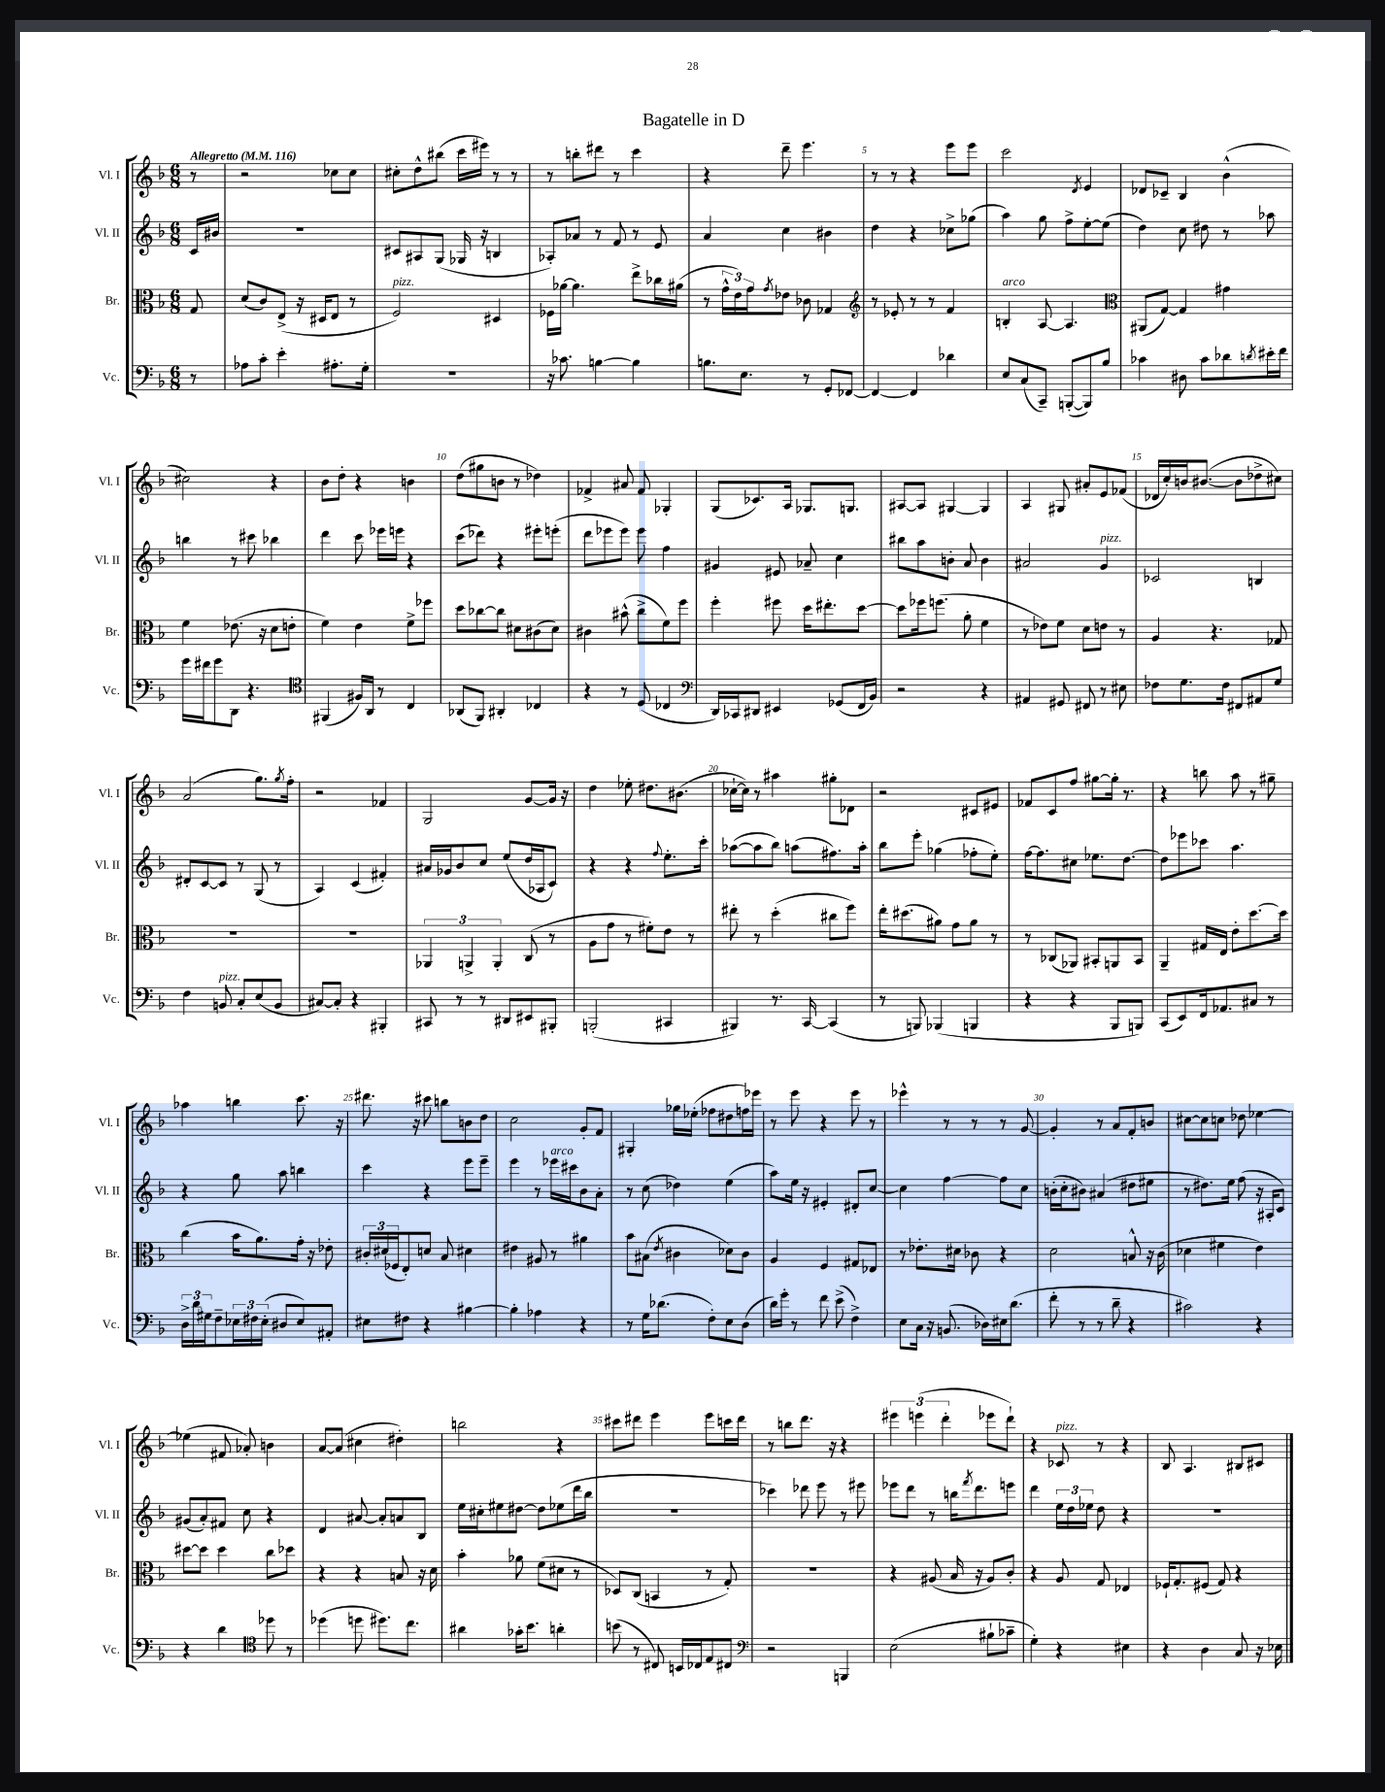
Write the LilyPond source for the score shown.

\header { title = "Bagatelle in D" }
<<
\new StaffGroup <<
\new Staff = "s0" \with { instrumentName = "Vl. I" shortInstrumentName = "Vl. I" } {
    \clef treble \key f \major \numericTimeSignature \time 6/8 \partial 8 \tempo "Allegretto" 4 = 116
    r8 |
    r2 ces''8 ces''8 |
    cis''8-. d''8-^ bis''8( c'''16 eis'''16) r8 r8 |
    r8 b''8-. dis'''8 r8 c'''4 |
    r4 d'''8-- e'''4. |
    r8 r8 r4 e'''8 e'''8 |
    c'''2 \acciaccatura { d'8 } e'4 |
    des'8 ces'8-- bes4 bes'4-^( |
    cis''2) r4 |
    bes'8 d''8-. r4 b'4 |
    d''8( gis''8 b'8 r8 des''4) |
    fes'4-> ais'8 fes'8 ges4-. |
    g8( ces'8.) a16 ges8. g8. |
    ais8~ ais8 gis4~ gis4 |
    a4 gis8 ais'8-. e'8 fes'8( |
    des'16 c''16-.) b'16 bis'8.~( bis'8 des''8-> cis''8) |
    a'2( g''8.) \acciaccatura { g''8 } f''16-. |
    r2 fes'4 |
    g2 g'8~ g'16 r16 |
    d''4 ees''8-. dis''8. bis'8.( |
    ces''16~-! ces''16) r8 ais''4 gis''8-. des'8 |
    r2 cis'8 eis'8 |
    fes'8 c'8 f''8 gis''8~ gis''16-. r8. |
    r4 b''8 a''8 r8 gis''8-- |
    aes''4 b''4 c'''8. r16 |
    dis'''8. r16 cis'''8 b''8 b'8 d''8 |
    c''2 g'8-. f'8 |
    gis4-. ges''16 ees''16-.( fes''8 dis''8 f''16) ees'''16 |
    r8 e'''8 r4 e'''8 r8 |
    ees'''4-^ r8 r8 r8 g'8~ |
    g'4-. r8 a'8 f'8-. b'8 |
    cis''8~ cis''8 c''8 des''8 ees''4~ |
    ees''4( fis'8 aes'8-.) b'4 |
    a'8~ a'8( cis''4 dis''4-.) |
    b''2 r4 |
    cis'''8 dis'''8 e'''4 e'''8 c'''16 dis'''16 |
    r8 b''8 d'''8. r16 r4 |
    \tuplet 3/2 { eis'''4 e'''4( d'''4-. } ees'''8 d'''8-!) |
    r4 ces'8^\markup { \italic "pizz." } r8 r4 |
    bes8 a4. bis8 cis'8 \bar "|." |
}
\new Staff = "s1" \with { instrumentName = "Vl. II" shortInstrumentName = "Vl. II" } {
    \clef treble \key f \major \numericTimeSignature \time 6/8 \partial 8
    c'16 bis'16 |
    R2. |
    cis'8 ais8 g8( ges16 r16 b4 |
    aes8-.) aes'8 r8 f'8 r8 e'8 |
    a'4 c''4 bis'4 |
    d''4 r4 ces''8-> ges''8( |
    a''4) g''8 f''8-> e''8~-. e''8( |
    d''4) c''8 dis''8 r8 aes''8 |
    b''4 r8 cis'''8 bes''4 |
    d'''4 c'''8 ees'''16 e'''16 r4 |
    c'''8( des'''8) r4 eis'''8-. e'''8-.( |
    d'''8 ees'''8 ees'''8) ees'''8 f''4 |
    gis'4 eis'8 aes'8-- c''4 |
    bis''8 a''8 b'8-. a'8 b'4 |
    ais'2 g'4^\markup { \italic "pizz." } |
    ces'2 b4 |
    dis'8-. c'8~ c'8 r8 g8( r8 |
    a4) c'4( fis'4-.) |
    ais'16 ges'16 bes'8 c''8 e''8( d''16 aes16 c'8) |
    r4 r4 \appoggiatura { f''8 } e''8.-. c'''16-. |
    aes''8~( aes''8 bes''8) a''8( fis''8.) a''16-. |
    bes''8 e'''8-. ges''4( fes''8-. e''8-.) |
    f''16~ f''8. cis''8 ees''8. d''8.~ |
    d''8 ees'''8 ces'''8 a''4. |
    r4 g''8 a''8 b''4 |
    c'''4 r4 e'''8 e'''8-- |
    e'''4 r8 ees'''16^\markup { \italic "arco" } cis'''16 bes'8 a'8-. |
    r8 c''8( des''4) e''4( |
    a''8) e''16 r16 eis'4-. dis'8-. c''8~ |
    c''4 f''4~ f''8 c''8 |
    b'16-.( c''16-. bis'8) ais'4( dis''8 eis''8 |
    r8 dis''8.) e''16 f''8( r16 ais16-. c'8) |
    gis'8( a'8-.) fis'8 c''8 r4 |
    d'4 ais'8~ ais'8-. a'8 bes8 |
    e''16 cis''16-. eis''8 dis''8~ dis''8 ees''8( d'''16 bes''16 |
    R2. |
    ces'''4) des'''8 e'''8 r8 eis'''8 |
    ees'''8 d'''8 r8 b''16 \acciaccatura { f'''8 } d'''8. e'''8 |
    d'''4 \tuplet 3/2 { e''16 d''16 ees''16 } d''8 r4 |
    R2. \bar "|." |
}
\new Staff = "s2" \with { instrumentName = "Br." shortInstrumentName = "Br." } {
    \clef alto \key f \major \numericTimeSignature \time 6/8 \partial 8
    g8 |
    d'8( c'8) e8->( r16 dis16 e8 r8 |
    f2^\markup { \italic "pizz." }) dis4 |
    fes16 aes'16~ aes'4. e''8-> ces''16 ais'16( |
    r8 \tuplet 3/2 { g'16-^ e'16) g'16 } \acciaccatura { g'8 } ees'8 ces'8 ges4 |
    \clef treble r8 ees'8-. r8 r8 f'4 |
    b4-.^\markup { \italic "arco" } a8~ a4. |
    \clef alto ais,8( g8~) g4 gis'4 |
    f'4 ees'8.( r16 d'8 e'8-. |
    f'4) e'4 f'8-> fes''8 |
    d''8 ces''8~ ces''8 dis'8 cis'8( dis'8) |
    cis'4 bis'8-^( c''8-> f'8) f''8 |
    f''4-. fis''8 d''16 eis''8.-. d''8~ |
    d''8 fes''16 f''8.( a'8-. f'4 |
    r8 ees'8) f'8 d'8 e'8 r8 |
    a4 r4. ges8 |
    R2. |
    R2. |
    \tuplet 3/2 { aes,4 a,4-> a,4-. } c8( r8 |
    a8 g'8 r8 fis'8-.) e'8 r8 |
    eis''8-. r8 d''4-.( cis''8 f''8) |
    e''16-. dis''8.( ais'8) g'8 ais'8 r8 |
    r8 ces8( aes,8) bis,8-. a,8 bis,8 |
    a,4-- gis16 e16 e'8-. d''8.~ d''16 |
    c''4( bes'16 a'8.) g'16-. r16 ees'8-. |
    \tuplet 3/2 { cis'16-. dis'16( fes16 } e8-.) d'8 bes8 dis'4 |
    eis'4 ais8 r8 ais'4 |
    bes'8 bis8( \acciaccatura { e'8 } cis'4 des'8) cis'8 |
    a4 f4 gis8 ees8 |
    r8 ees'8.-. dis'16 ces'8 r4 |
    d'2 b8-^ r16 c'16( |
    des'4 fis'4 e'4) |
    dis''8~ dis''8 dis''4 c''8 des''8 |
    r4 r4 b8 r16 d'16 |
    bes'4-. aes'8 f'8( dis'8 r8 |
    des8) c8( b,4 r8 g8-.) |
    R2. |
    r4 ais8( bes16 r16 ais8) c'8-. |
    r4 a8 g8 ees4 |
    fes16-! g8.-. fis8( g8) r4 \bar "|." |
}
\new Staff = "s3" \with { instrumentName = "Vc." shortInstrumentName = "Vc." } {
    \clef bass \key f \major \numericTimeSignature \time 6/8 \partial 8
    r8 |
    aes8 c'8-. e'4-. ais8.-. g16-. |
    R2. |
    r16 ces'8. b4~ b4 |
    b8. e8. r8 g,8-. fes,8~ |
    fes,4~ fes,4 des'4 |
    e8 c8( c,8--) b,,8~-.( b,,8) bes8 |
    ces'4 dis8 ces'8 des'8 \acciaccatura { d'8 } eis'16-. f'16 |
    g'16 fis'16 g'8 d,8 r4. |
    \clef tenor fis,4( fis16) a,16 r8 c4 |
    aes,8( f,8) ais,4-. ces4 |
    r4 r8 d8( ces4 |
    \clef bass d,16) ces,16 dis,8 eis,4 ges,8( f,16 bes,16) |
    r2 r4 |
    ais,4 gis,8 fis,8 r8 eis8 |
    fes8 g8. fes16 fis,8 ais,8 g8 |
    f4 b,8^\markup { \italic "pizz." } c8-. e8( b,8 |
    cis8~) cis8-. r4 bis,,4-. |
    cis,8 r8 r8 dis,8 eis,8 bis,,8-. |
    b,,2-.( cis,4 |
    bis,,4) r8. c,16~ c,4( |
    r8 b,,8) bes,,4( b,,4 |
    r4 r4 bes,,8 b,,8) |
    c,8( e,8) f,16 aes,8. cis8 r8 |
    \tuplet 3/2 { d16-> d'16 gis16 } f8-- \tuplet 3/2 { ees16 fis16 ees16-.( } dis8 ees8) ais,8-. |
    eis8 fis8 r4 bis4~ |
    bis4-. aes4 r4 |
    r8 g16 des'8.( f8-.) e8 d8( |
    d'16) g'16-. r8 f'8 e'8->( f4->) |
    e8 c16 r16 b,8.( des16) eis16 d'8.( |
    f'8-. r8 r8 d'8-- r4 |
    cis'2) r4 |
    r4 d'4 \clef tenor des''8 r8 |
    des''4( d''8 dis''8.) c''8. |
    ais'4 ges'16-. bes'8. a'4-. |
    b'8( r8 cis8) b,16 ces16 e8 cis8 |
    \clef bass r2 b,,4 |
    e2( bis8-! ces'8-- |
    g4-.) r4 eis4 |
    r4 d4 c8 r16 ees16 \bar "|." |
}
>>
>>
\layout { \context { \Score \override BarNumber.break-visibility = ##(#f #t #t) barNumberVisibility = #(every-nth-bar-number-visible 5) } }
